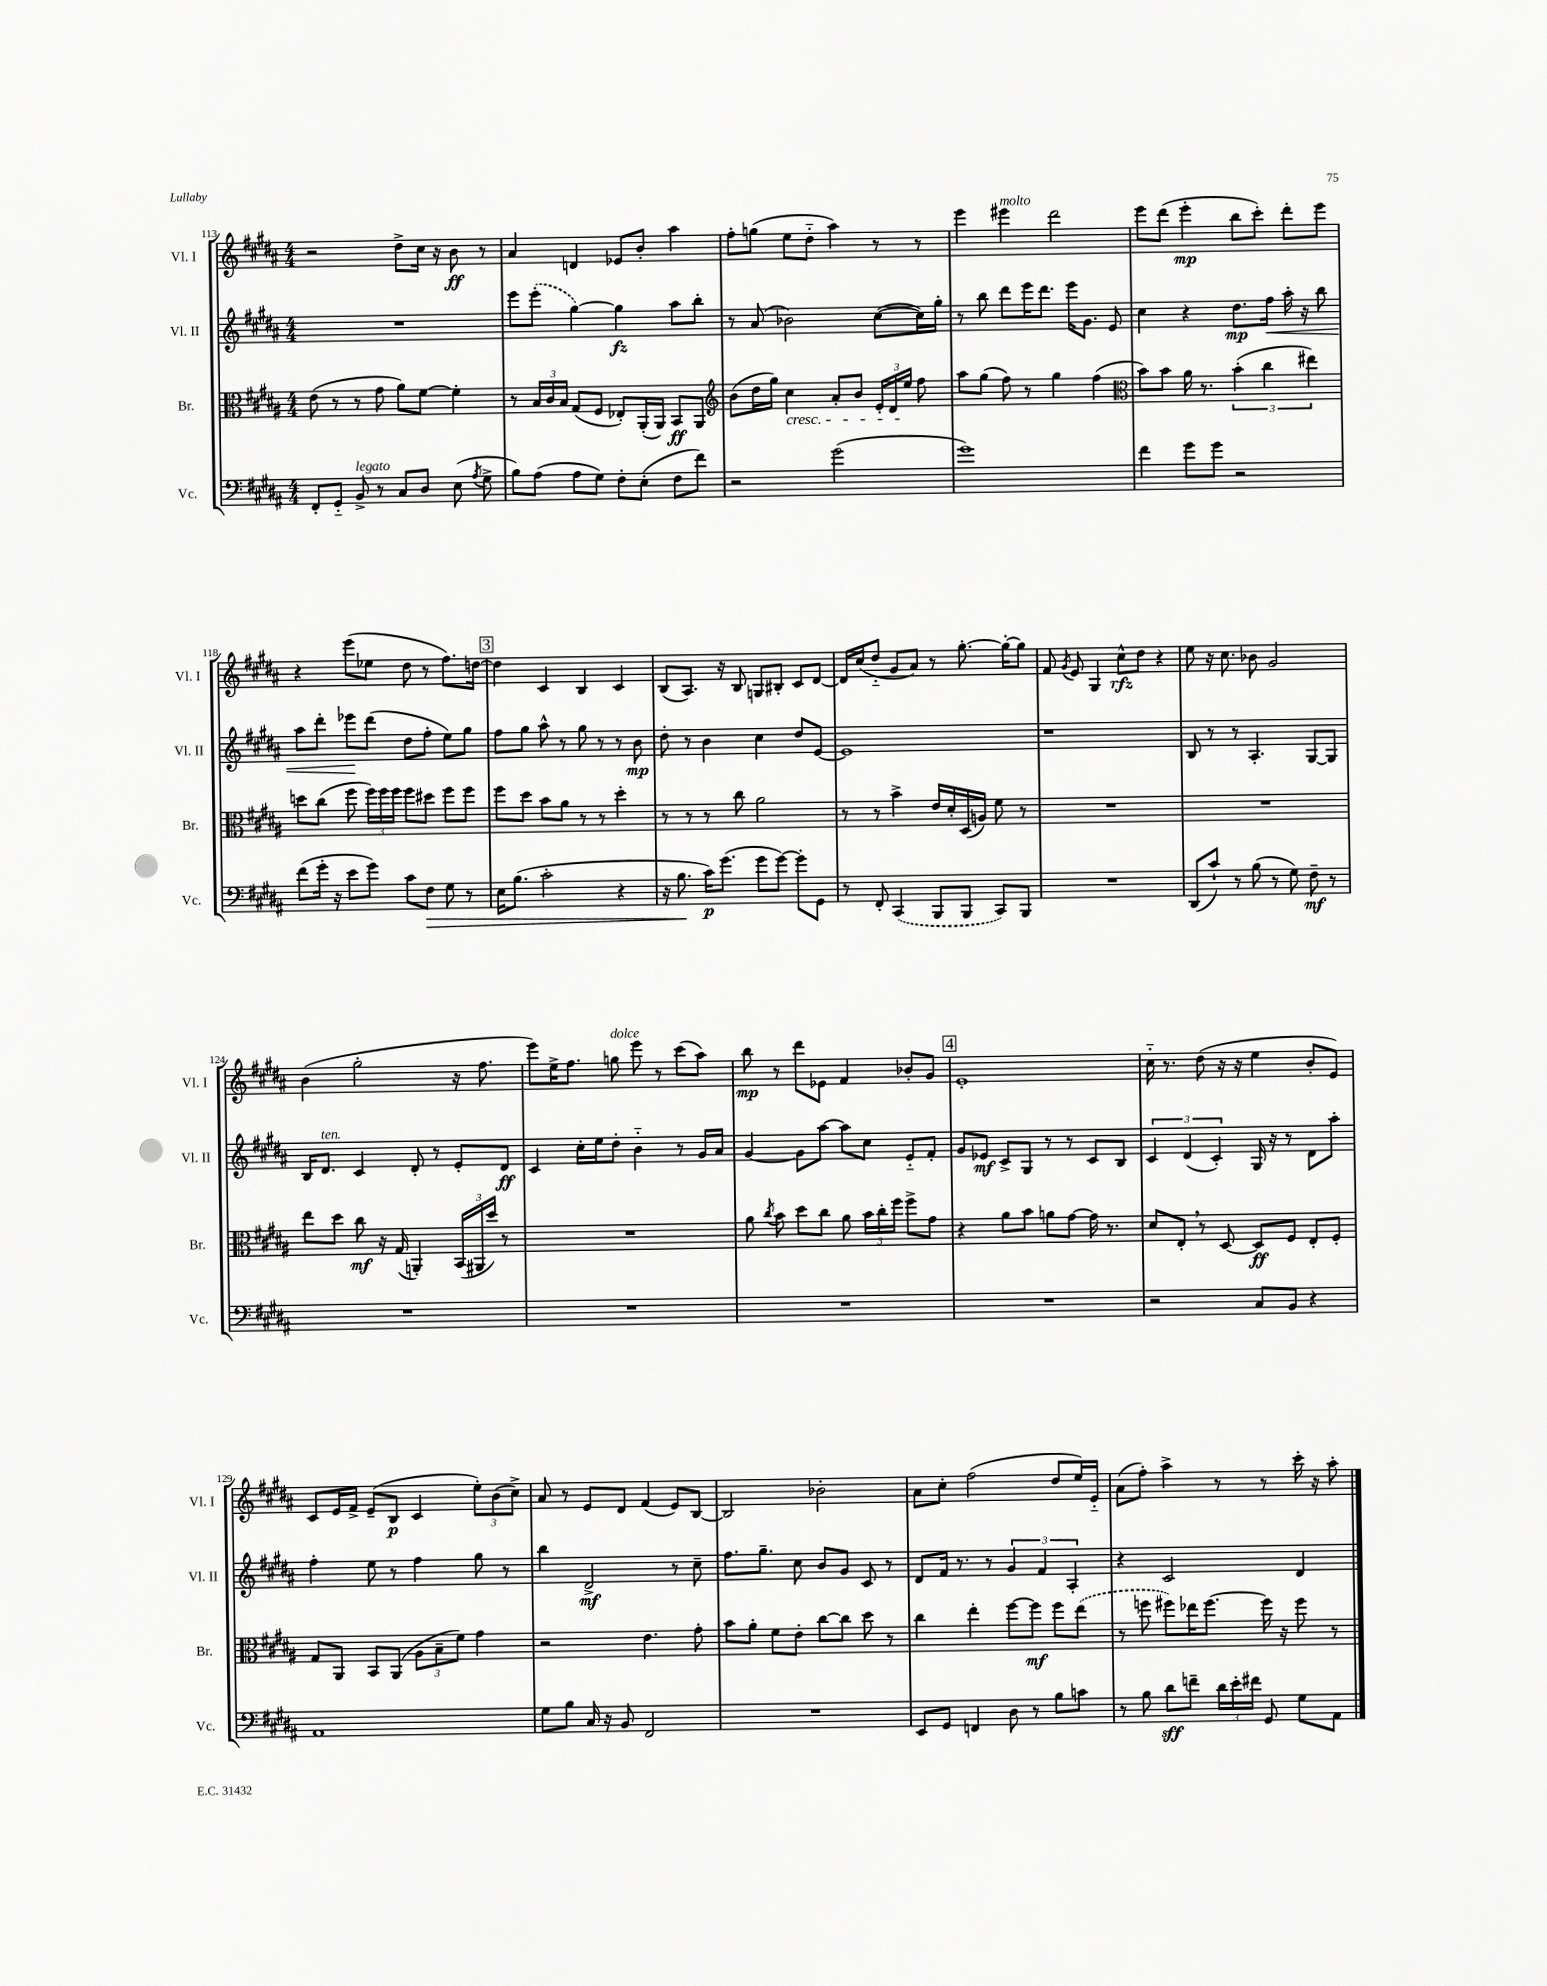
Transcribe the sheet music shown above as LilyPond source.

<<
\new StaffGroup <<
\new Staff = "s0" \with { instrumentName = "Vl. I" shortInstrumentName = "Vl. I" } {
    \clef treble \key b \major \numericTimeSignature \time 4/4
    \autoBeamOff r2 dis''8[-> cis''16] r16 b'8\ff r8 |
    ais'4 d'4 ees'8[ b'8]-. ais''4 |
    fis''8[-. g''8]( e''8[ dis''8]-_ ais''4) r8 r8 |
    e'''4 eis'''4^\markup { \italic "molto" } dis'''2 |
    e'''8[ dis'''8]( e'''4-.\mp b''8[ cis'''8]-.) dis'''8[-. e'''8] |
    r4 e'''8[( ees''8] dis''8 r8 fis''8.[) d''16]~ |
    \mark \markup { \box "3" } d''4 cis'4 b4 cis'4 |
    b8[( ais8.]) r16 b8 g8[ bis8]-. cis'8[ dis'8]~ |
    dis'16[ cis''16( dis''8]-_ gis'8[ ais'8]) r8 gis''8.~-. gis''16[~-. gis''8] |
    fis'8 \acciaccatura { gis'8 } e'8 gis4 cis''8[-^\rfz dis''8] r4 |
    e''8 r16 cis''8. bes'8 gis'2 |
    b'4( gis''2-. r16 fis''8. |
    e'''8[) e''16-> fis''8.] g''8^\markup { \italic "dolce" } e'''8 r8 cis'''8[( ais''8]) |
    b''8\mp r8 dis'''8[ ees'8] fis'4 bes'8[-. gis'8] |
    \mark \markup { \box "4" } e'1-. |
    cis''16-_ r8. dis''8( r16 r16 e''4 b'8[-. e'8]) |
    cis'8[ e'16 fis'16]-> e'8[--( b8]\p cis'4 \tuplet 3/2 { e''8[-.) b'8( cis''8]->) } |
    ais'8 r8 e'8[ dis'8] fis'4( e'8[) b8]~ |
    b2 bes'2-. |
    ais'8[ cis''8]-. fis''2( dis''8[ e''16) e'16]-_ |
    ais'8[( fis''8]-.) ais''4-> r8 r8 cis'''16-. r16 ais''8-. \bar "|." |
}
\new Staff = "s1" \with { instrumentName = "Vl. II" shortInstrumentName = "Vl. II" } {
    \clef treble \key b \major \numericTimeSignature \time 4/4
    \autoBeamOff R1 |
    e'''8[ \once \slurDashed e'''8]-.( gis''4~) gis''4\fz ais''8[ b''8]-. |
    r8 ais'8( bes'2) cis''8[~( cis''16) gis''16]-. |
    r8 b''8 dis'''8[ e'''16 dis'''8.] e'''16[ gis'8.] e'8 |
    cis''4 r4 dis''8.[\mp fis''16]\< ais''16-. r16 b''8 |
    ais''8[ dis'''8]-. ees'''8[\! dis'''8]( dis''8[ fis''8]-. e''8[) gis''8] |
    \mark \markup { \box "3" } fis''8[ gis''8] ais''8-^ r8 gis''8 r8 r8 b'8\mp |
    dis''8-. r8 b'4 cis''4 dis''8[ e'8]~ |
    e'1 |
    r1 |
    b8 r8 r8 ais4.-. gis8[~ gis8] |
    b16[ dis'8.]^\markup { \italic "ten." } cis'4 dis'8-. r8 e'8[-. dis'8]\ff |
    cis'4 cis''16[-. e''16 dis''8]-. b'4-_ r8 gis'16[ ais'16] |
    gis'4~ gis'8[ ais''8]~ ais''8[ cis''8] e'8[-_ fis'8]-. |
    \mark \markup { \box "4" } gis'8[ ees'8]\mf cis'8[-> gis8] r8 r8 cis'8[ b8] |
    \tuplet 3/2 { cis'4 dis'4( cis'4-.) } gis16 r16 r8 dis'8[ ais''8]-. |
    fis''4-. e''8 r8 fis''4 gis''8 r8 |
    b''4 dis'2->\mf r8 cis''8-- |
    fis''8.[ gis''8.]-- cis''8 b'8[ gis'8] cis'8 r8 |
    dis'8[ fis'16] r8. r8 \tuplet 3/2 { gis'4 fis'4 ais4-. } |
    r4 cis'2 dis'4 \bar "|." |
}
\new Staff = "s2" \with { instrumentName = "Br." shortInstrumentName = "Br." } {
    \clef alto \key b \major \numericTimeSignature \time 4/4
    \autoBeamOff e'8( r8 r8 gis'8 ais'8[) fis'8]~ fis'4-. |
    r8 \tuplet 3/2 { b16[ cis'16 b16] } gis8[( fis8] ees8[-.) ais,16-.( ais,16]) b,8[\ff ais,8] |
    \clef treble b'8[( dis''16 gis''16]) cis''4\cresc ais'8[-. b'8] \tuplet 3/2 { e'16[-. dis'16 e''16]\! } fis''8 |
    ais''8[ gis''8]( fis''8) r8 gis''4 fis''4( |
    \clef alto b'8[) b'8] ais'16 r8. \tuplet 3/2 { b'4-.( cis''4 eis''4) } |
    d''8[ cis''8]( fis''8 \tuplet 3/2 { fis''16[) fis''16 fis''16] } fis''8[ dis''8] fis''8[ fis''8] |
    \mark \markup { \box "3" } fis''8[ dis''8] b'8[ ais'8] r8 r8 dis''4-. |
    r8 r8 r8 cis''8 ais'2 |
    r8 r8 b'4-> e'16[ dis'16-. dis16( a16]) fis'8 r8 |
    R1 |
    R1 |
    e''8[ dis''8] cis''8\mf r16 gis16( a,4-.) \tuplet 3/2 { b,16[( ais,16 dis''16]) } r8 |
    R1 |
    ais'8 \acciaccatura { cis''8 } b'8 dis''8[ cis''8] ais'8 \tuplet 3/2 { b'16[ cis''16-. fis''16] } fis''8[-> gis'8] |
    \mark \markup { \box "4" } r4 ais'8[ b'8] a'8[ gis'8]~ gis'16 r8. |
    dis'8[ e8]-. \breathe r8 dis8~ dis8[\ff fis8] e8[-. fis8]-. |
    gis8[ ais,8] b,8[ ais,8]( \tuplet 3/2 { ais8[ b8-- fis'8]) } gis'4 |
    r2 e'4. gis'8-. |
    b'8[ ais'8]-. fis'8[ e'8]-. cis''8[~ cis''8] dis''8 r8 |
    cis''4 e''4-. fis''8[~ fis''8]\mf fis''8[ \once \slurDashed e''8]( |
    r8 f''8 fis''8[) ees''16 fis''8.]~ fis''16 r16 fis''8 r8 \bar "|." |
}
\new Staff = "s3" \with { instrumentName = "Vc." shortInstrumentName = "Vc." } {
    \clef bass \key b \major \numericTimeSignature \time 4/4
    \autoBeamOff fis,8[-. gis,8]-_ b,8->^\markup { \italic "legato" } r8 cis8[ dis8] e8( \acciaccatura { ais8 } gis8-> |
    b8[) ais8]( ais8[ gis8]) fis8[-. e8]-.( fis8[ fis'8]) |
    r2 gis'2( |
    gis'1) |
    fis'4 gis'8[ gis'8] r2 |
    fis'8[( gis'16]-. r16 e'8[ gis'8]) cis'8[ fis8]\> gis8 r8 |
    \mark \markup { \box "3" } e16[ b8.]( cis'2-. r4 |
    r16 b8.\! cis'16[\p) gis'8.]( gis'8[ gis'8]~) gis'8[-. gis,8] |
    r8 fis,8-. \once \slurDashed cis,4( b,,8[ b,,8] cis,8[) b,,8] |
    R1 |
    dis,8[( cis'8]-!) r8 b8( r8 gis8) fis8--\mf r8 |
    R1 |
    R1 |
    R1 |
    \mark \markup { \box "4" } R1 |
    r2 cis8[ b,8] r4 |
    ais,1 |
    gis8[ b8] cis16 r16 b,8 fis,2 |
    R1 |
    e,8[ gis,8] f,4 dis8 r8 b8[ c'8] |
    r8 b8 dis'8[\sff f'8]-- \tuplet 3/2 { dis'16[ e'16-. fis'16] } gis,8 gis8[ ais,8] \bar "|." |
}
>>
>>
\layout { \context { \Score currentBarNumber = #113 } }
